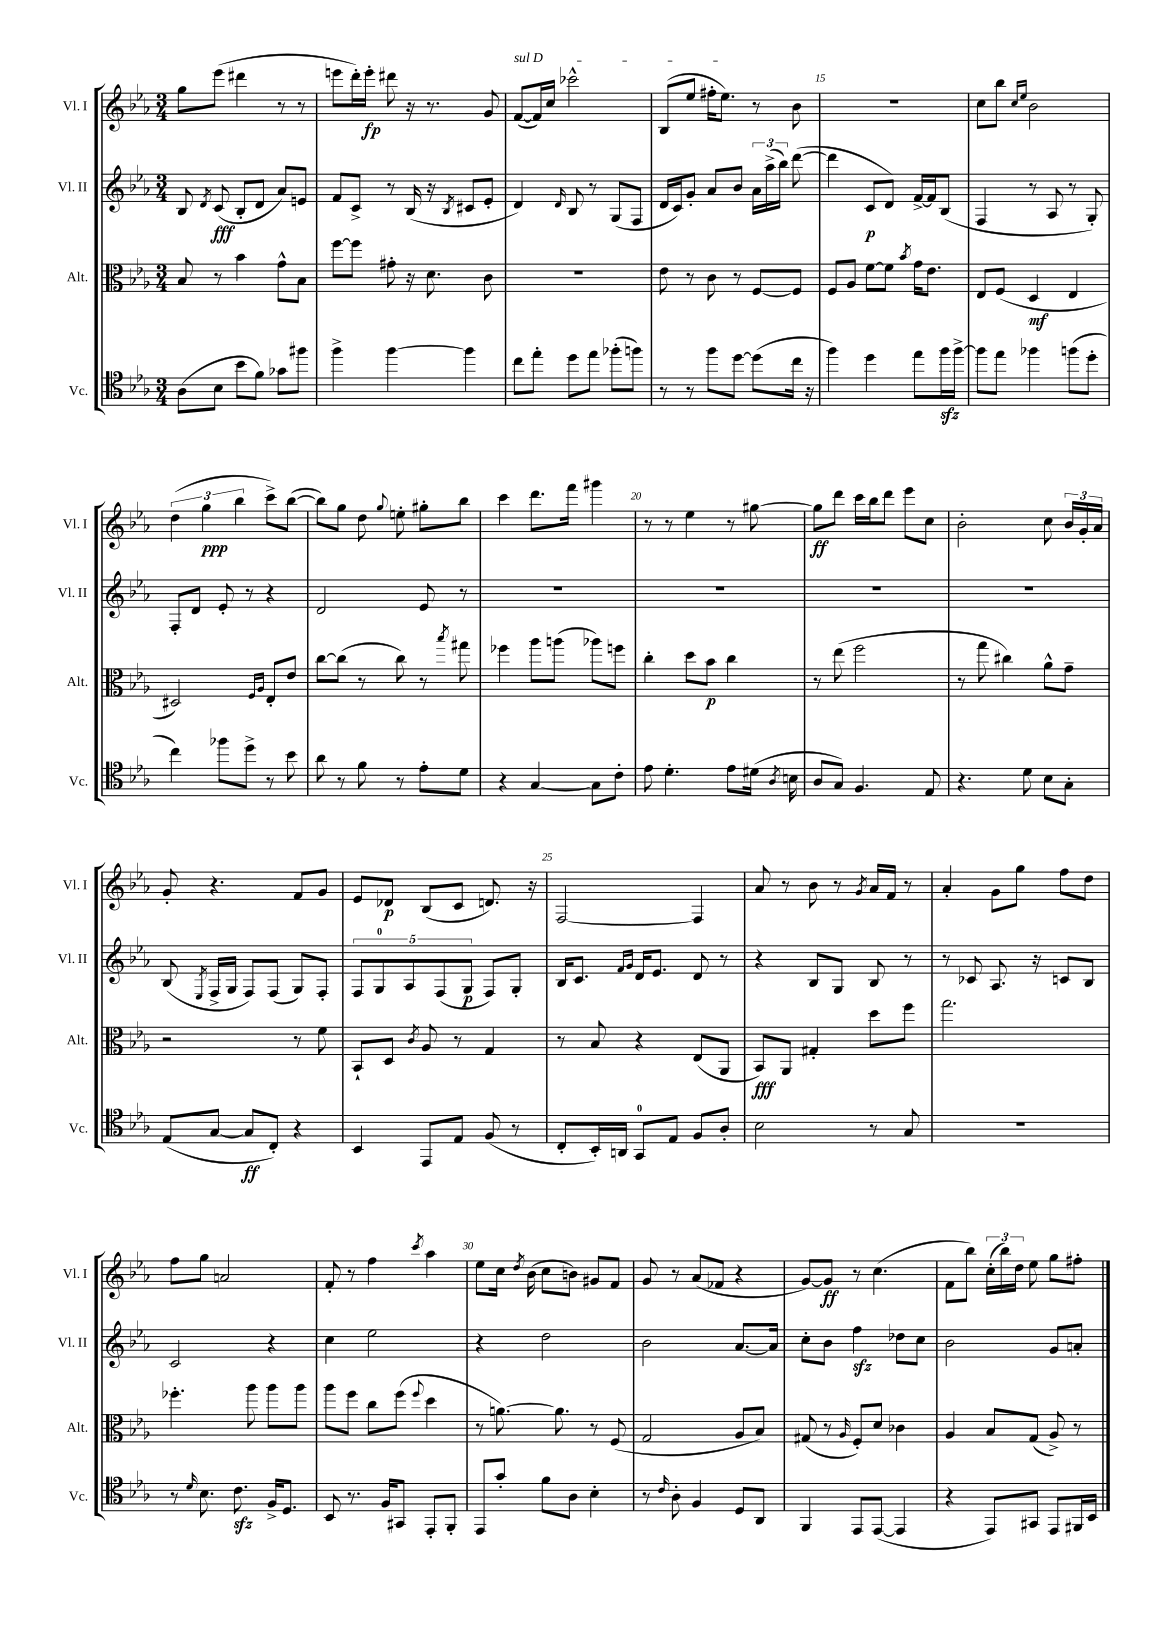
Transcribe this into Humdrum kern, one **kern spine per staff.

**kern	**kern	**kern	**kern
*staff4	*staff3	*staff2	*staff1
*clefC4	*clefC3	*clefG2	*clefG2
*k[b-e-a-]	*k[b-e-a-]	*k[b-e-a-]	*k[b-e-a-]
*M3/4	*M3/4	*M3/4	*M3/4
(8A-	8B-	8B-	8gg
.	.	8qd	.
8B-	8r	(8c	(8eee-
8b-	4b-	8B-'	4ddd#
8f)	.	8d	.
8g-	8g^^	8a-)	8r
8ff#	8B-	8e	8r
=	=	=	=
4ff^	[8ff	8f	8eee
.	8ff]	8c^	16ddd')
.	.	.	16eee'
[4ff	8g#'	8r	8ddd#
.	16r	(16B-	16r
.	8.d	16r	8.r
.	.	8qB-	.
4ff]	.	8c#	.
.	8c	8e-'	8g
=	=	=	=
8cc	2.r	4d)	([8f
8ee-'	.	.	16f])
.	.	.	16cc
.	.	16qqd	.
8dd	.	8B-	2ccc-^^
8ee-	.	8r	.
(8ff-'	.	(8G	.
8ff)	.	8F	.
=	=	=	=
8r	8e-	16d	(8B-
.	.	16c)	.
8r	8r	8g'	8ee-
8ff	8c	8a-	16ff#'
.	.	.	8.ee-)
[8dd	8r	8b-	.
(8dd]	[8F	24a-	8r
.	.	(24aa-^	.
.	.	24bb-)	.
16cc	8F]	([8ddd	8b-
16r	.	.	.
=	=	=	=
4ff)	8F	4ddd]	2.r
.	8A-	.	.
4dd	[8f	8c	.
.	8f]	8d)	.
.	8qb-	.	.
8ee-	16g	[16f^	.
.	8.e-	16f]	.
16ff	.	(8B-	.
[16ff^	.	.	.
=	=	=	=
8ff]	8E-	4F	8cc
8ee-	(8F	.	8bb-
.	.	.	16qqcc
.	.	.	16qqee-
4ff-	4D	8r	2b-
.	.	8A-	.
(8ff	4E-	8r	.
8dd'	.	8G')	.
=	=	=	=
4cc)	2D#)	8F'	(6dd
.	.	8d	.
.	.	.	6gg
8ff-	.	8e-'	.
.	.	.	6bb-
8dd^	.	8r	.
.	16qqF	.	.
.	16qqA-	.	.
8r	8E-'	4r	8ccc^)
8b-	8e-	.	([8bb-
=	=	=	=
8a-	[8cc	2d	8bb-])
8r	(8cc]	.	8gg
8f	8r	.	8dd
.	.	.	8qqgg
8r	8cc)	.	8ee'
8e-'	8r	8e-	8gg#'
.	8qbb-	.	.
8d	8gg#	8r	8bb-
=	=	=	=
4r	4ff-	2.r	4ccc
[4G	8aa-	.	8.ddd
.	(8aa	.	.
.	.	.	16fff
8G]	8aa-)	.	4ggg#
8c'	8ff	.	.
=	=	=	=
8e-	4cc'	2.r	8r
4.d'	.	.	8r
.	8dd	.	4ee-
.	8b-	.	.
8e-	4cc	.	8r
(16d#	.	.	[8gg#
8qA-	.	.	.
16B	.	.	.
=	=	=	=
8A-	8r	2.r	8gg#]
8G)	(8ee-	.	8ddd
4.F	2ff	.	16ccc
.	.	.	16bb-
.	.	.	8ddd
.	.	.	8eee-
8E-	.	.	8cc
=	=	=	=
4.r	8r	2.r	2b-'
.	8gg	.	.
.	4cc#)	.	.
8d	.	.	.
8B-	8a-^^	.	8cc
8G'	8g~	.	24b-
.	.	.	24g'
.	.	.	24a-
=	=	=	=
(8E-	2r	(8B-	8g'
.	.	8qE-	.
[8G	.	16F^	4.r
.	.	16G	.
8G]	.	8F)	.
8C')	.	(8F	.
4r	8r	8G)	8f
.	8f	8F'	8g
=	=	=	=
4BB-	8BB-`	10F	8e-
.	.	10G	.
.	8D	.	8d-
.	.	10A-	.
.	8qc	.	.
8EE-	8A-	.	(8B-
.	.	(10F	.
8E-	8r	.	8c
.	.	10G	.
(8F	4G	8F)	8.d)
8r	.	8G'	.
.	.	.	16r
=	=	=	=
8C'	8r	16B-	[2F
.	.	8.c	.
16BB-')	8B-	.	.
16AA	.	.	.
.	.	16qqf	.
.	.	16qqg	.
8GG	4r	16d	.
.	.	8.e-	.
8E-	.	.	.
8F	(8E-	8d	4F]
8A-'	8AA-	8r	.
=	=	=	=
2B-	8BB-)	4r	8a-
.	8AA-	.	8r
.	4G#'	8B-	8b-
.	.	8G	8r
.	.	.	8qg
8r	8dd	8B-	16a-
.	.	.	16f
8G	8ff	8r	8r
=	=	=	=
2.r	2.gg	8r	4a-'
.	.	8c-	.
.	.	8.A-	8g
.	.	.	8gg
.	.	16r	.
.	.	8c	8ff
.	.	8B-	8dd
=	=	=	=
8r	4.ff-'	2c	8ff
16qqd	.	.	.
8.B-	.	.	8gg
.	.	.	2a
8.c	.	.	.
.	8aa-	.	.
16F^	8aa-	4r	.
8.D	.	.	.
.	8aa-	.	.
=	=	=	=
8BB-	8aa-	4cc	8f'
8.r	8ff	.	8r
.	8cc	2ee-	4ff
16F	.	.	.
8GG#	(8ff	.	.
.	8qqff	.	8qccc
8EE-'	4dd	.	4aa-
8FF'	.	.	.
=	=	=	=
8EE-	8r	4r	8ee-
8g'	[8.a)	.	16cc
.	.	.	8qdd
.	.	.	(16b-
8f	.	2dd	8cc
.	8.a]	.	.
8A-	.	.	8b)
4B-'	8r	.	8g#
.	(8F	.	8f
=	=	=	=
8r	2G	2b-	8g
16qqc	.	.	.
8A-'	.	.	8r
4F	.	.	(8a-
.	.	.	8f-
8D	8A-	[8.a-	4r
8AA-	8B-)	.	.
.	.	16a-]	.
=	=	=	=
4FF	(8G#	8cc'	[8g)
.	8r	8b-	8g]
.	16qqA-	.	.
8EE-	8F')	4ff	8r
([8EE-	8d	.	(4.cc
4EE-]	4c-	8dd-	.
.	.	8cc	.
=	=	=	=
4r	4A-	2b-	8f
.	.	.	8bb-)
8EE-)	8B-	.	(24cc'
.	.	.	24bb-)
.	.	.	24dd
8GG#	(8G	.	8ee-
8EE-	8A-^)	8g	8gg
16FF#	8r	8a'	8ff#'
16BB-	.	.	.
==	==	==	==
*-	*-	*-	*-
